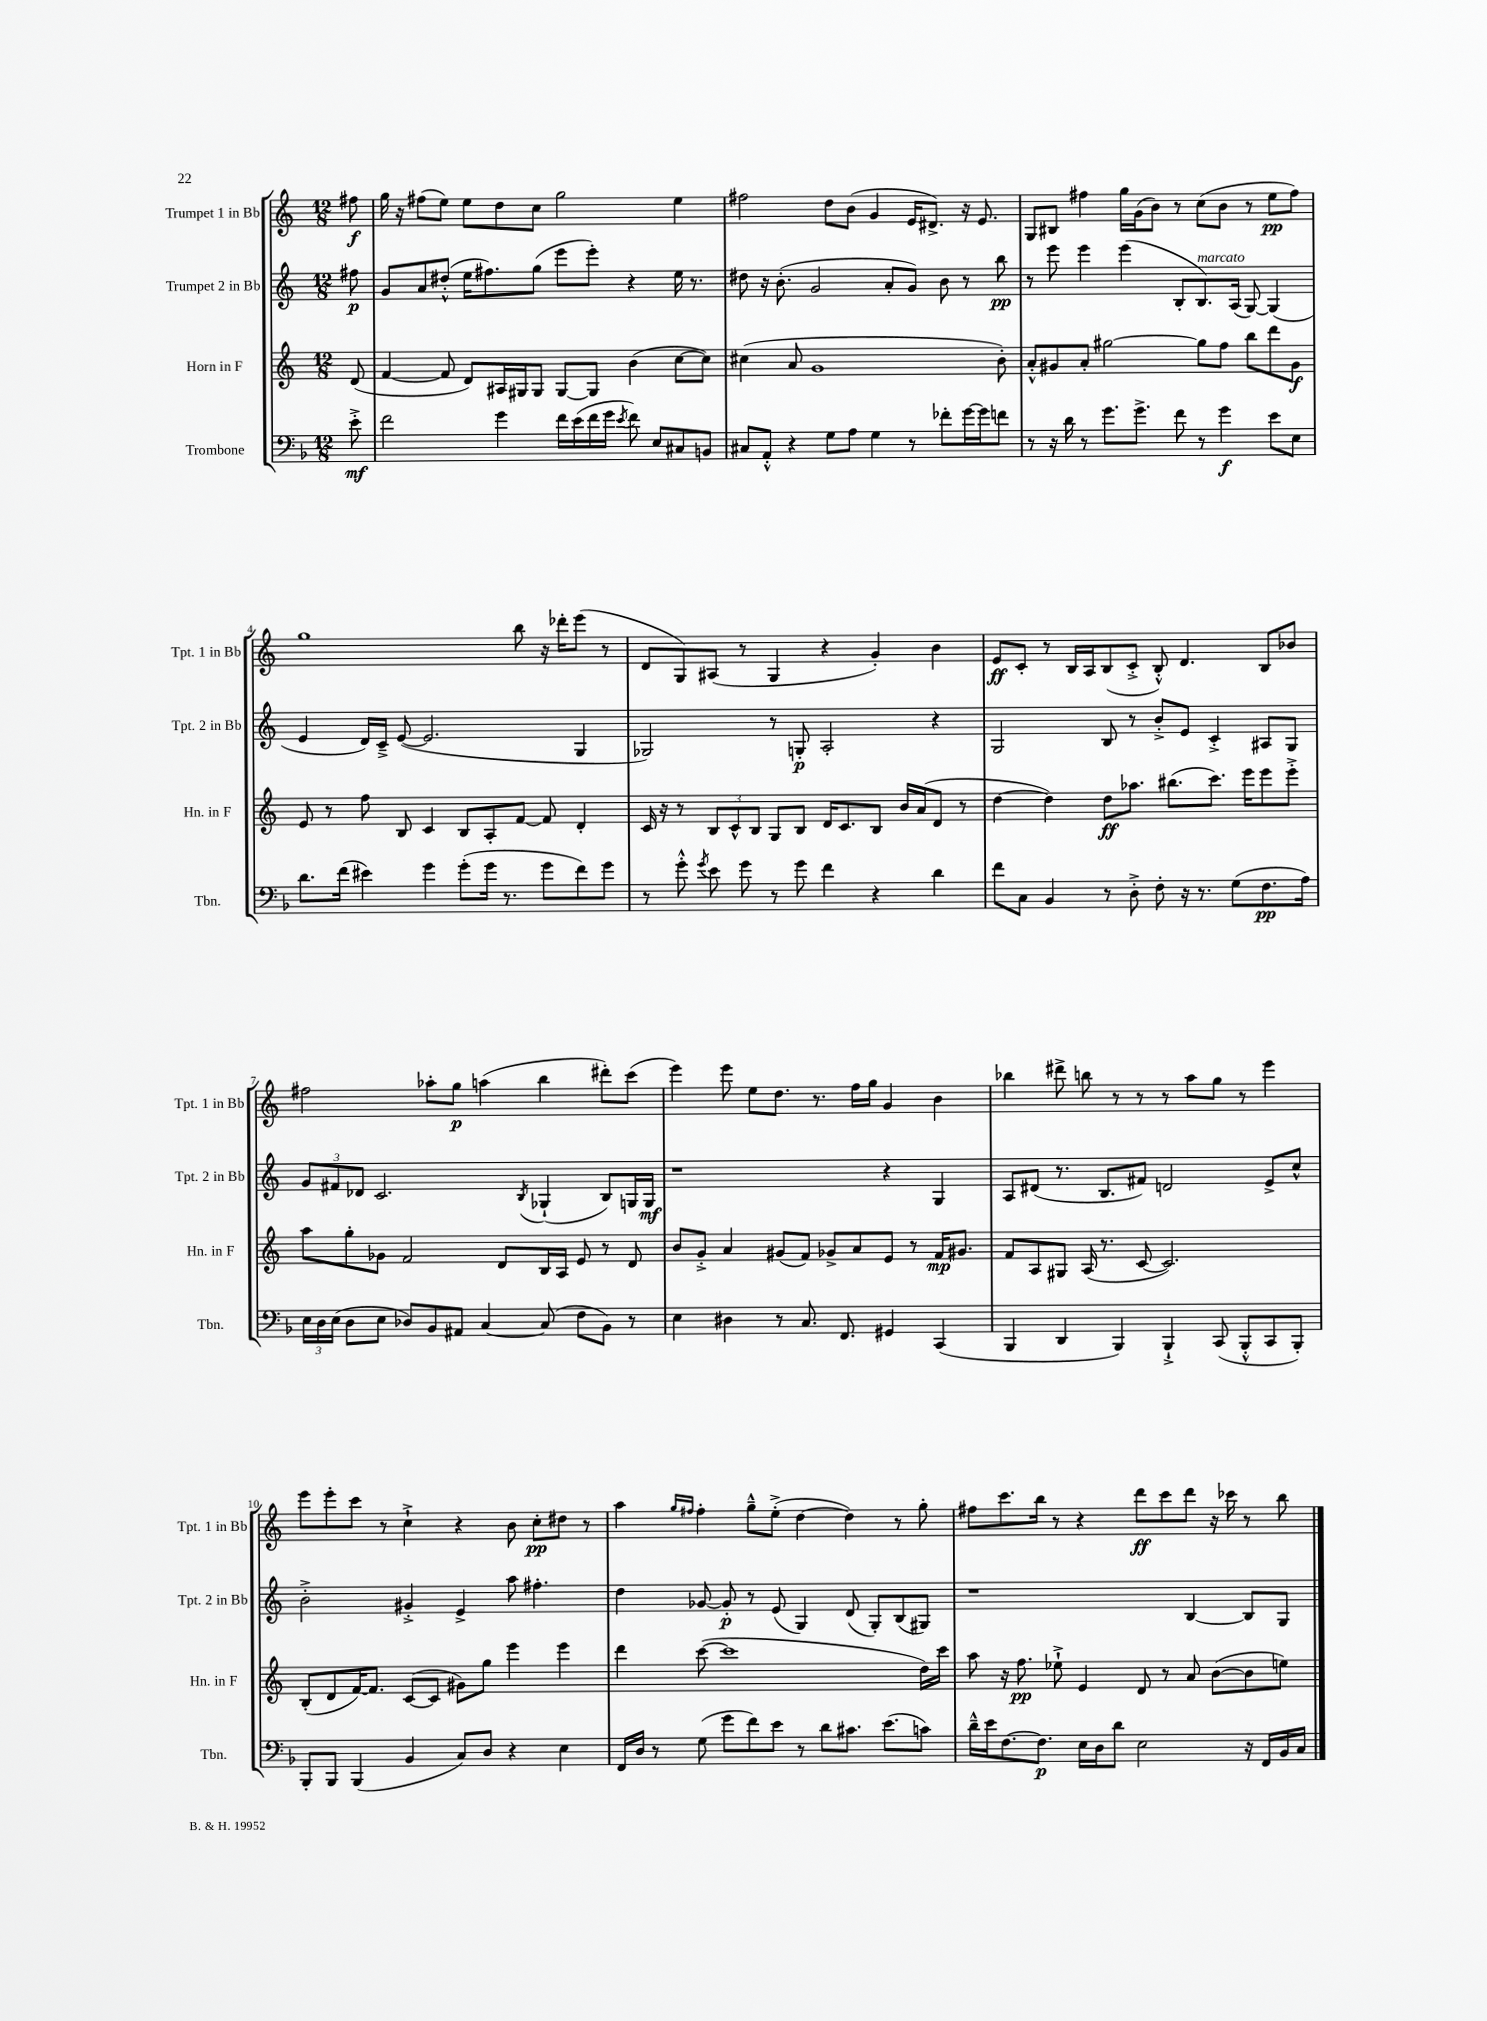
<<
\new StaffGroup <<
\new Staff = "s0" \with { instrumentName = "Trumpet 1 in Bb" shortInstrumentName = "Tpt. 1 in Bb" } {
    \clef treble \key c \major \numericTimeSignature \time 12/8 \partial 8
    \autoBeamOff fis''8\f |
    g''16 r16 fis''8[( e''8]) e''8[ d''8 c''8] g''2 e''4 |
    fis''2 d''8[ b'8]( g'4 e'16[ dis'8.]->) r16 e'8. |
    g8[ bis8] fis''4 g''16[ g'16( b'8]) r8 c''8[( b'8] r8 e''8[\pp fis''8]) |
    g''1 b''8 r16 des'''16[-. e'''8]( r8 |
    d'8[ g8) ais8]( r8 g4 r4 g'4-.) b'4 |
    e'8[\ff c'8]-. r8 b16[ a16 b8( c'8]-.-> b8-.-^) d'4. b8[ bes'8] |
    fis''2 aes''8[-. g''8]\p a''4( b''4 dis'''8[-.) c'''8]( |
    e'''4) e'''8 e''8[ d''8.] r8. f''16[ g''16] g'4 b'4 |
    bes''4 dis'''8-> b''8 r8 r8 r8 a''8[ g''8] r8 e'''4 |
    e'''8[ e'''8-. c'''8] r8 c''4-!-> r4 b'8 c''8[-.\pp dis''8] r8 |
    a''4 \grace { g''16[ fis''16] } fis''4-. g''8[---^ e''8]-.->( d''4~ d''4) r8 g''8-. |
    fis''8[ c'''8. b''16] r8 r4 d'''8[\ff c'''8 d'''8] r16 ces'''16 r8 b''8 \bar "|." |
}
\new Staff = "s1" \with { instrumentName = "Trumpet 2 in Bb" shortInstrumentName = "Tpt. 2 in Bb" } {
    \clef treble \key c \major \numericTimeSignature \time 12/8 \partial 8
    \autoBeamOff fis''8\p |
    g'8[ a'8 dis''8]-.-^( e''16[ fis''8.) g''8]( e'''8[ e'''8]-.) r4 e''16 r8. |
    dis''8 r16 b'8.-.( g'2 a'8[-. g'8]) b'8 r8 b''8\pp |
    r8 e'''8 e'''4 e'''4( b8[-. b8.^\markup { \italic "marcato" }) a16]( g8~) g4( |
    e'4 d'16[) c'16]---> e'8~( e'2. g4 |
    ges2) r8 g8-.\p a2-. r4 |
    g2 b8 r8 b'8[-.-> e'8] c'4-.-> ais8[ g8] |
    \tuplet 3/2 { g'8[ fis'8 des'8] } c'2. \acciaccatura { b8 } ges4-!( b8[) g16 g16]\mf |
    r1 r4 g4 |
    a8[ dis'8]( r8. b8.[ fis'8]) d'2 e'8[-> c''8]-^ |
    b'2-.-> gis'4-.-> e'4-> a''8 fis''4.-. |
    d''4 ges'8~ ges'8-.\p r8 e'8( g4) d'8( g8[-.) b8( gis8]) |
    r1 b4~ b8[ g8] \bar "|." |
}
\new Staff = "s2" \with { instrumentName = "Horn in F" shortInstrumentName = "Hn. in F" } {
    \clef treble \key c \major \numericTimeSignature \time 12/8 \partial 8
    \autoBeamOff d'8( |
    f'4~ f'8 d'8[) ais16 gis16 gis8] gis8[~ gis8] b'4( c''8[~ c''8]) |
    cis''4( a'8 g'1 b'8-.) |
    a'8[-.-^ gis'8 a'8]-. gis''2~ gis''8[ f''8] b''8[ d'''8 gis'8]\f |
    e'8 r8 f''8 b8 c'4 b8[ a8-. f'8]~ f'8 d'4-. |
    c'16 r16 r8 \tuplet 3/2 { b8[ c'8-^ b8] } g8[ b8] d'16[ c'8. b8] b'16[ a'16( d'8] r8 |
    d''4~ d''4) d''8[\ff aes''8.] bis''8.[( c'''8.]) e'''16[ e'''8 e'''8]-.-> |
    a''8[ g''8-. ges'8] f'2 d'8[ b16 a16] e'8 r8 d'8 |
    b'8[ g'8]-.-> a'4 gis'8[( f'8]) ges'8[-> a'8 e'8] r8 f'16[\mp gis'8.] |
    f'8[ a8 gis8] a16( r8. c'8~ c'2.) |
    b8[-.( d'8 f'16~) f'8.] c'8[~( c'8] gis'8[) g''8] e'''4 e'''4 |
    d'''4 c'''8~( c'''1 d''16[) c'''16] |
    a''8 r16 f''8.\pp ees''8-!-> e'4 d'8 r8 a'8 b'8[~( b'8 e''8]) \bar "|." |
}
\new Staff = "s3" \with { instrumentName = "Trombone" shortInstrumentName = "Tbn." } {
    \clef bass \key f \major \numericTimeSignature \time 12/8 \partial 8
    \autoBeamOff e'8-.->\mf |
    f'2 g'4 f'16[ e'16( f'16 g'16] \acciaccatura { e'8 } f'8) e8[ cis8 b,8] |
    cis8[ a,8]-.-^ r4 g8[ a8] g4 r8 fes'8[-. g'16~ g'16 f'8] |
    r8 r16 d'16 r8 g'8.[ g'8.]-> f'8 r8 g'4\f e'8[ e8] |
    d'8.[ f'16]( eis'4) g'4 g'8[-.( g'16] r8. g'8[ f'8) g'8] |
    r8 g'8-.-^ \acciaccatura { g'8 } e'8 g'8 r8 g'8 f'4 r4 d'4 |
    f'8[ c8] bes,4 r8 d8-.-> f8-. r16 r8. g8[( f8.\pp a16]) |
    \tuplet 3/2 { e16[ d16 e16]( } d8[ e8] des8[) bes,8 ais,8] c4~ c8( f8[ bes,8]) r8 |
    e4 dis4 r8 c8. f,8. gis,4 c,4( |
    bes,,4 d,4 bes,,4) bes,,4-!-> c,8( bes,,8[-.-^ c,8 bes,,8]-.) |
    bes,,8[-. bes,,8] bes,,4( bes,4 c8[) d8] r4 e4 |
    f,16[ d16] r8 g8( g'8[ f'8) e'8] r8 d'8[ cis'8.] e'8.[( c'8]) |
    d'16[---^ e'16 f8.~ f8.]\p e16[ d16 d'8] e2 r16 f,16[ bes,16 c16] \bar "|." |
}
>>
>>
